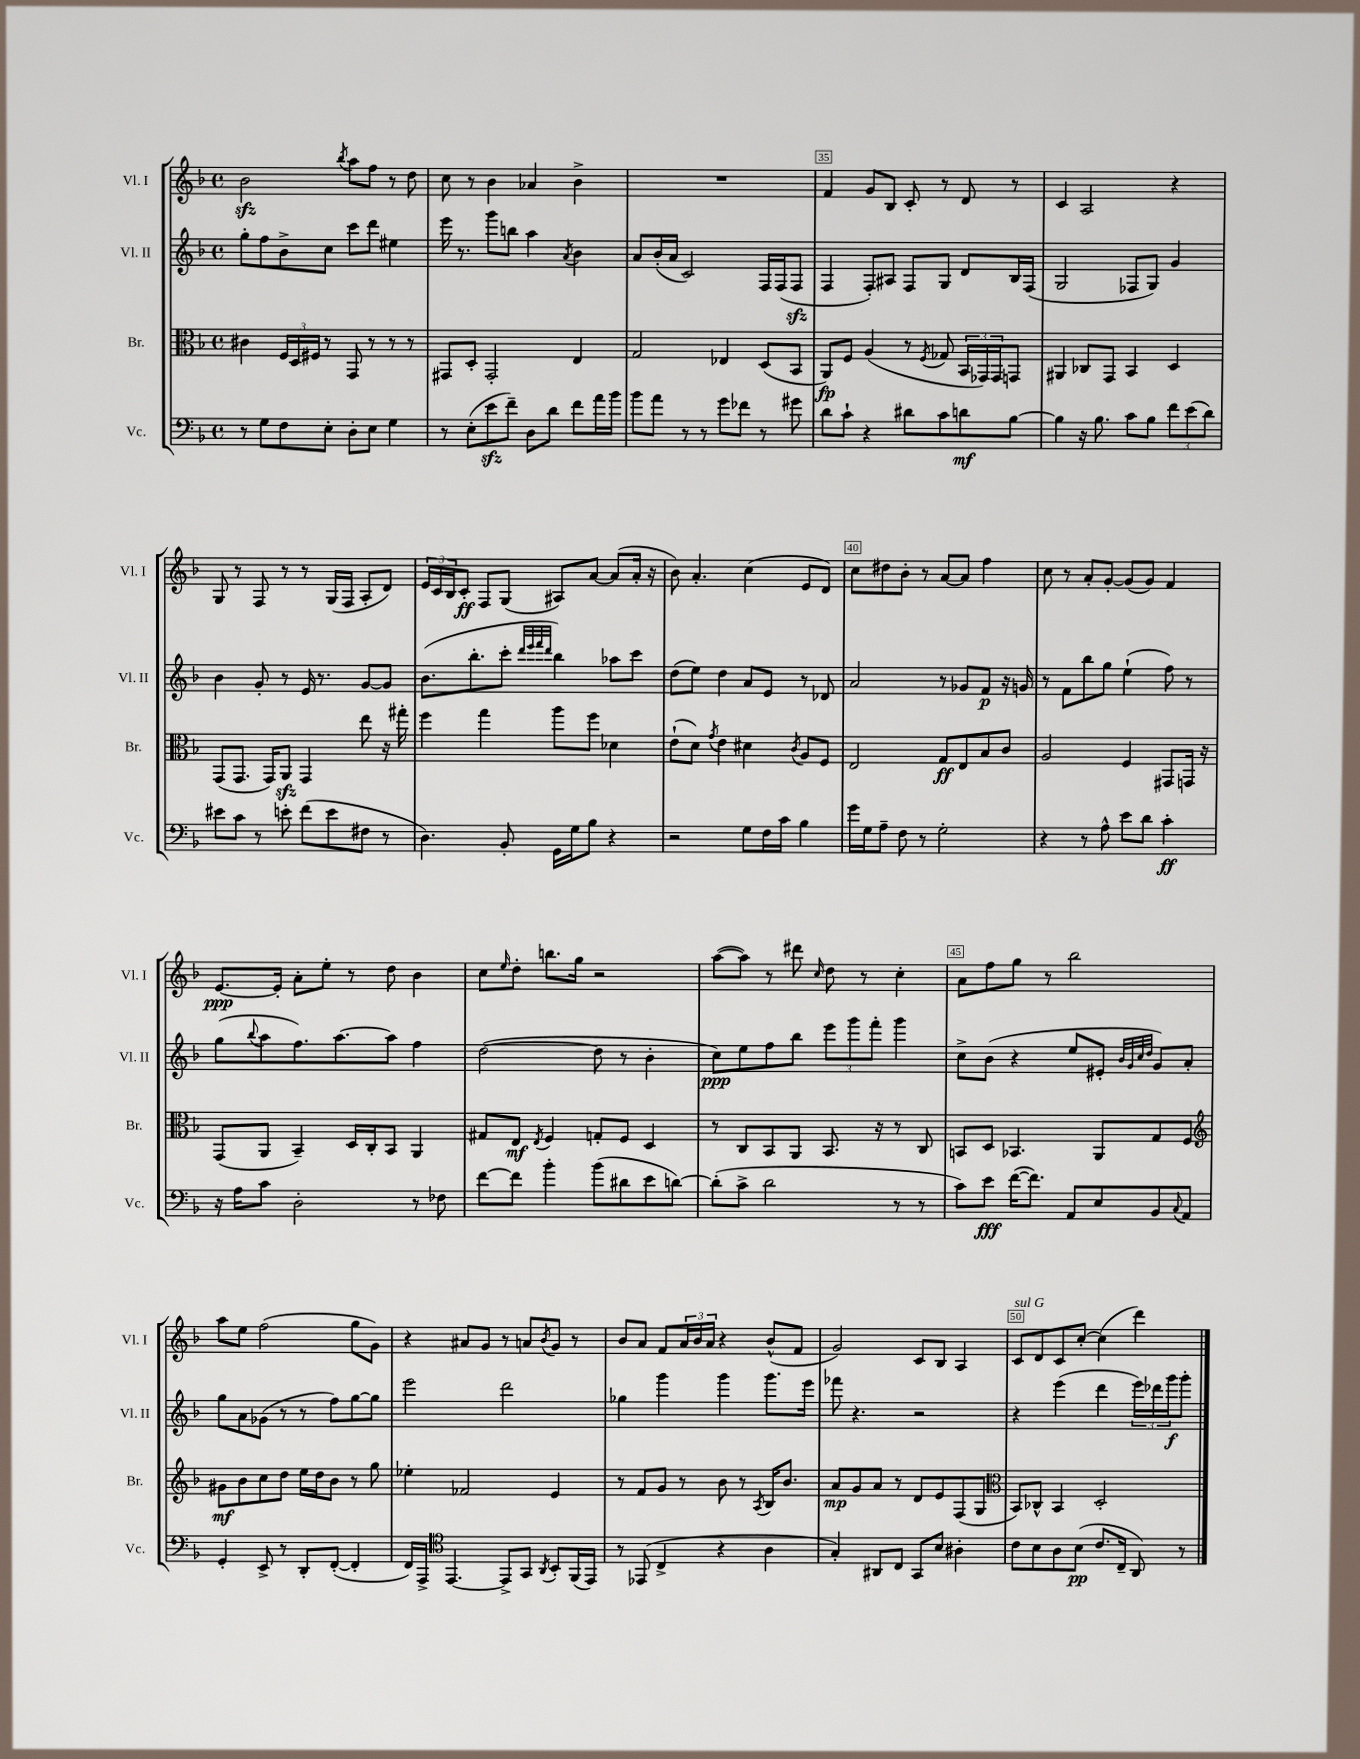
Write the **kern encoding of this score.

**kern	**dynam	**kern	**dynam	**kern	**dynam	**kern	**dynam
*part4	*part4	*part3	*part3	*part2	*part2	*part1	*part1
*staff4	*staff4	*staff3	*staff3	*staff2	*staff2	*staff1	*staff1
*I"Vc.	*	*I"Br.	*	*I"Vl. II	*	*I"Vl. I	*
*I'Vc.	*	*I'Br.	*	*I'Vl. II	*	*I'Vl. I	*
*clefF4	*	*clefC3	*	*clefG2	*	*clefG2	*
*k[b-]	*	*k[b-]	*	*k[b-]	*	*k[b-]	*
*M4/4	*	*M4/4	*	*M4/4	*	*M4/4	*
*met(c)	*	*met(c)	*	*met(c)	*	*met(c)	*
=32	=32	=32	=32	=32	=32	=32	=32
8r	.	4c#X\	.	8gg'\L	.	2b-zz\	.
8G\L	.	.	.	8ff\	.	.	.
8F\	.	24F/LL	.	8b-^\	.	.	.
.	.	24D/	.	.	.	.	.
.	.	24F#X/JJ	.	.	.	.	.
8E'\J	.	8r	.	8cc\J	.	.	.
.	.	.	.	.	.	8qbb-/	.
8D'\L	.	8GG/	.	8ccc\L	.	8aa\L	.
8E\J	.	8r	.	8ddd\J	.	8ff\J	.
4G\	.	8r	.	4ee#X\	.	8r	.
.	.	8r	.	.	.	8dd\	.
=33	=33	=33	=33	=33	=33	=33	=33
8r	.	8GG#X/L	.	16eee\	.	8cc\	.
.	.	.	.	8.r	.	.	.
(8E'\L	.	8D'/J	.	.	.	8r	.
8ezz\	.	2GG#'/	.	8ggg\L	.	4b-\	.
8f~\J)	.	.	.	8bbn\J	.	.	.
8D\L	.	.	.	4aa\	.	4a-X/	.
8d\J	.	.	.	.	.	.	.
.	.	.	.	8qa/	.	.	.
8f\L	.	4E/	.	4b-\	.	4b-^\	.
16a\L	.	.	.	.	.	.	.
16b-\JJ	.	.	.	.	.	.	.
=34	=34	=34	=34	=34	=34	=34	=34
8b-\L	.	2G/	.	8a/L	.	1r	.
8a\J	.	.	.	(16b-'/L	.	.	.
.	.	.	.	16a/JJ	.	.	.
8r	.	.	.	2c/)	.	.	.
8r	.	.	.	.	.	.	.
8g\L	.	4E-X/	.	.	.	.	.
8f-X\J	.	.	.	.	.	.	.
8r	.	(8D/L	.	16F/LL	.	.	.
.	.	.	.	(16F/J	.	.	.
8g#X\	.	8BB-/J	.	8Fzz/J	.	.	.
=35	=35	=35	=35	=35	=35	=35	=35
8d\L	.	8AA/L)	fp	4F/	.	4f/	.
8c`\J	.	8F/J	.	.	.	.	.
4r	.	(4A/	.	8F'/L)	.	8g/L	.
.	.	.	.	8A#X/J	.	8B-/J	.
8d#X\L	.	8r	.	8F/L	.	8c'/	.
.	.	8qF/	.	.	.	.	.
8c\	.	8G-X/	.	8G/J	.	8r	.
8dn\	mf	24BB-/LL	.	8d/L	.	8d/	.
.	.	24GG-X/)	.	.	.	.	.
.	.	24GG-/J	.	.	.	.	.
[8B-\J	.	8GGn/J	.	16B-/L	.	8r	.
.	.	.	.	(16F/JJ	.	.	.
=36	=36	=36	=36	=36	=36	=36	=36
4B-\]	.	4AA#X/	.	2G/	.	4c/	.
16r	.	8C-X/L	.	.	.	2A/	.
8.B-\	.	.	.	.	.	.	.
.	.	8GG/J	.	.	.	.	.
8c\L	.	4BB-/	.	8F-X/L	.	.	.
8B-\J	.	.	.	8G/J)	.	.	.
12f\L	.	4D/	.	4g/	.	4r	.
(12e\	.	.	.	.	.	.	.
12d\J)	.	.	.	.	.	.	.
!!LO:LB:g=z
=37	=37	=37	=37	=37	=37	=37	=37
8e#X\L	.	(8GG/L	.	4b-\	.	8G/	.
8c\J	.	8.GG/J	.	.	.	8r	.
8r	.	.	.	8g'/	.	8F/	.
.	.	16GG/KL)	.	.	.	.	.
8en'\	.	8AAzz/J	.	8r	.	8r	.
(8f\L	.	4GG/	.	16e/	.	8r	.
.	.	.	.	8.r	.	.	.
8e\	.	.	.	.	.	(16G/LL	.
.	.	.	.	.	.	16F/JJ	.
8F#X\J	.	8ee\	.	[8g/L	.	8A'/L	.
8r	.	16r	.	8g/J]	.	8d/J)	.
.	.	16gg#X'\	.	.	.	.	.
=38	=38	=38	=38	=38	=38	=38	=38
4.D\)	.	4ff\	.	(8.b-\L	.	24e/LL	.
.	.	.	.	.	.	24c/	.
.	.	.	.	.	.	24B-/J	.
.	.	.	.	.	.	8c'/J	ff
.	.	.	.	8.bb-'\	.	.	.
.	.	4gg\	.	.	.	8F/L	.
8BB-'/	.	.	.	8ccc'\J	.	(8G/J	.
.	.	.	.	32qqddd/LLL	.	.	.
.	.	.	.	32qqeee/	.	.	.
.	.	.	.	32qqfff/	.	.	.
.	.	.	.	32qqddd/JJJ	.	.	.
16GG\LL	.	8aa\L	.	4bb-\)	.	8A#X/L)	.
16G\J	.	.	.	.	.	.	.
8B-\J	.	8ff\J	.	.	.	[8a/J	.
4r	.	4d-X\	.	8aa-X\L	.	(8a/L]	.
.	.	.	.	8ccc\J	.	16a'/Jk	.
.	.	.	.	.	.	16r	.
=39	=39	=39	=39	=39	=39	=39	=39
2r	.	(8e`\L	.	(8dd\L	.	8b-\)	.
.	.	8d\J)	.	8ee\J)	.	4.a'/	.
.	.	8qg/	.	.	.	.	.
.	.	4e\	.	4dd\	.	.	.
8G\L	.	4d#X\	.	8a/L	.	(4cc\	.
16F\L	.	.	.	8e/J	.	.	.
16c\JJ	.	.	.	.	.	.	.
.	.	8qc/	.	.	.	.	.
4B-\	.	8A/L	.	8r	.	8e/L	.
.	.	8F/J	.	8d-X/	.	8d/J)	.
=40	=40	=40	=40	=40	=40	=40	=40
16g\LL	.	2E/	.	2a/	.	8cc\L	.
16G\J	.	.	.	.	.	.	.
8A~\J	.	.	.	.	.	8dd#X\	.
8F\	.	.	.	.	.	8b-'\J	.
8r	.	.	.	.	.	8r	.
2G'\	.	8G/L	ff	8r	.	[8a/L	.
.	.	8E/	.	8g-X/L	.	8a/J]	.
.	.	8B-/	.	8f/J	p	4ff\	.
.	.	8c/J	.	16r	.	.	.
.	.	.	.	16gn/	.	.	.
=41	=41	=41	=41	=41	=41	=41	=41
4r	.	2A/	.	8r	.	8cc\	.
.	.	.	.	8f\L	.	8r	.
8r	.	.	.	8bb-\	.	8a'/L	.
8A^^\	.	.	.	8gg\J	.	[8g'/J	.
8e\L	.	4F/	.	(4ee`\	.	(8g/L]	.
8d\J	.	.	.	.	.	8g/J)	.
4c'\	ff	8GG#X/L	.	8ff\)	.	4f/	.
.	.	16GGn/Jk	.	8r	.	.	.
.	.	16r	.	.	.	.	.
!!LO:LB:g=z
=42	=42	=42	=42	=42	=42	=42	=42
16r	.	(8GG/L	.	(8gg\L	.	[8.e/L	ppp
16A\KL	.	.	.	.	.	.	.
.	.	.	.	8qqbb-/	.	.	.
8c\J	.	8AA/J	.	8aa\	.	.	.
.	.	.	.	.	.	16e'/Jk]	.
2D'\	.	4BB-~/)	.	8.ff\)	.	8a'\L	.
.	.	.	.	.	.	8ee'\J	.
.	.	.	.	[8.aa\	.	.	.
.	.	16D/LL	.	.	.	8r	.
.	.	16C'/J	.	.	.	.	.
.	.	8BB-/J	.	8aa\J]	.	8dd\	.
8r	.	4AA/	.	4ff\	.	4b-\	.
8F-X\	.	.	.	.	.	.	.
=43	=43	=43	=43	=43	=43	=43	=43
[8f\L	.	8G#X/L	.	([2dd\	.	8cc\L	.
.	.	.	.	.	.	16qqee/	.
8f\J]	.	8E/J	mf	.	.	8dd'\J	.
.	.	8qE/	.	.	.	.	.
4b-'\	.	4F/	.	.	.	8.bbn\L	.
.	.	.	.	.	.	16gg\Jk	.
(8b-\L	.	8Gn'/L	.	8dd\]	.	2r	.
8d#X\	.	8F/J	.	8r	.	.	.
8e\	.	4D/	.	4b-'\	.	.	.
[8dn\J)	.	.	.	.	.	.	.
=44	=44	=44	=44	=44	=44	=44	=44
(8d'\L]	.	8r	.	8cc\L)	ppp	([8aa\L	.
8c^\J	.	8C/L	.	8ee\	.	8aa\J])	.
2d\	.	8BB-/	.	8ff\	.	8r	.
.	.	8AA/J	.	8bb-\J	.	8ddd#X\	.
.	.	.	.	.	.	16qqcc/	.
.	.	8.BB-/	.	12eee\L	.	8dd\	.
.	.	.	.	12ggg\	.	.	.
.	.	.	.	.	.	8r	.
.	.	.	.	12fff'\J	.	.	.
.	.	16r	.	.	.	.	.
8r	.	8r	.	4ggg\	.	4cc'\	.
8r	.	8C/	.	.	.	.	.
=45	=45	=45	=45	=45	=45	=45	=45
8c\L)	.	8BBn/L	.	8cc^\L	.	8a\L	.
8e\J	fff	8D/J	.	(8b-\J	.	8ff\	.
([16f\KL	.	4.BB-X/	.	4r	.	8gg\J	.
8.f\J])	.	.	.	.	.	.	.
.	.	.	.	.	.	8r	.
8AA/L	.	.	.	8ee/L	.	2bb-\	.
8E/	.	8AA/L	.	8e#X'/J	.	.	.
.	.	.	.	32qqb-/LLL	.	.	.
.	.	.	.	32qqg/	.	.	.
.	.	.	.	32qqcc/	.	.	.
.	.	.	.	32qqdd/JJJ	.	.	.
8BB-/	.	8G/	.	8g/L)	.	.	.
8qqC/	.	.	.	.	.	.	.
8AA/J	.	8F/J	.	8a'/J	.	.	.
!!LO:LB:g=z
=46	=46	=46	=46	=46	=46	=46	=46
*	*	*clefG2	*	*	*	*	*
4GG'/	.	8g#X\L	mf	8gg\L	.	8aa\L	.
.	.	8b-\	.	8a\	.	8ee\J	.
8EE^/	.	8cc\	.	(8g-X\J	.	(2ff\	.
8r	.	8dd\J	.	8r	.	.	.
8DD'/L	.	16ee\LL	.	8r	.	.	.
.	.	16dd\J	.	.	.	.	.
([8FF'/J	.	8b-\J	.	8ff\L)	.	.	.
4FF'/]	.	8r	.	[8gg\	.	8gg\L	.
.	.	8gg\	.	8gg\J]	.	8g\J)	.
=47	=47	=47	=47	=47	=47	=47	=47
16FF/LL)	.	4ee-X'\	.	2eee\	.	4r	.
16AAA^/JJ	.	.	.	.	.	.	.
*clefC4	*	*	*	*	*	*	*
[4.EE/	.	.	.	.	.	.	.
.	.	2f-X/	.	.	.	8a#X/L	.
.	.	.	.	.	.	8g/J	.
8EE^/L]	.	.	.	2ddd\	.	8r	.
8GG/J	.	.	.	.	.	8an/L	.
8qAA/	.	.	.	.	.	8qb-/	.
8BB-'/L	.	4e/	.	.	.	8g/J	.
(16FF/L	.	.	.	.	.	8r	.
16EE/JJ)	.	.	.	.	.	.	.
=48	=48	=48	=48	=48	=48	=48	=48
8r	.	8r	.	4gg-X\	.	8b-/L	.
(8EE-X/	.	8f/L	.	.	.	8a/J	.
4C^/	.	8g/J	.	4ggg\	.	8f/L	.
.	.	8r	.	.	.	24a/L	.
.	.	.	.	.	.	24b-/	.
.	.	.	.	.	.	24a/JJ	.
4r	.	8b-\	.	4ggg\	.	4r	.
.	.	8r	.	.	.	.	.
.	.	8qA/	.	.	.	.	.
4A\	.	16B-/KL	.	8.ggg\L	.	(8b-^^/L	.
.	.	8.b-/J	.	.	.	.	.
.	.	.	.	.	.	8f/J	.
.	.	.	.	16eee\Jk	.	.	.
=49	=49	=49	=49	=49	=49	=49	=49
4G'/)	.	8a/L	mp	8fff-X\	.	2g/)	.
.	.	8g/	.	4.r	.	.	.
8AA#X/L	.	8a/J	.	.	.	.	.
8C/J	.	8r	.	.	.	.	.
8GG/L	.	8d/L	.	2r	.	8c/L	.
8B-/J	.	8e/	.	.	.	8B-/J	.
4A#X'\	.	(8F/	.	.	.	4A/	.
.	.	8G/J	.	.	.	.	.
=50	=50	=50	=50	=50	=50	=50	=50
*	*	*clefC3	*	*	*	*	*
!	!	!	!	!	!	!LO:TX:a:i:t=sul G	!
8c\L	.	8BB-/L)	.	4r	.	8c/L	.
8B-\	.	8C-X^^/J	.	.	.	8d/	.
8A\	.	4BB-/	.	(4eee\	.	8c/	.
(8B-\J	pp	.	.	.	.	[8cc'/J	.
8.c/L	.	2D'/	.	4ddd\	.	(4cc\]	.
16C~/Jk	.	.	.	.	.	.	.
8AA/)	.	.	.	24eee\LL)	.	4ddd\)	.
.	.	.	.	24ddd-X\	.	.	.
.	.	.	.	24ggg\J	f	.	.
8r	.	.	.	8ggg'\J	.	.	.
==	==	==	==	==	==	==	==
*-	*-	*-	*-	*-	*-	*-	*-
